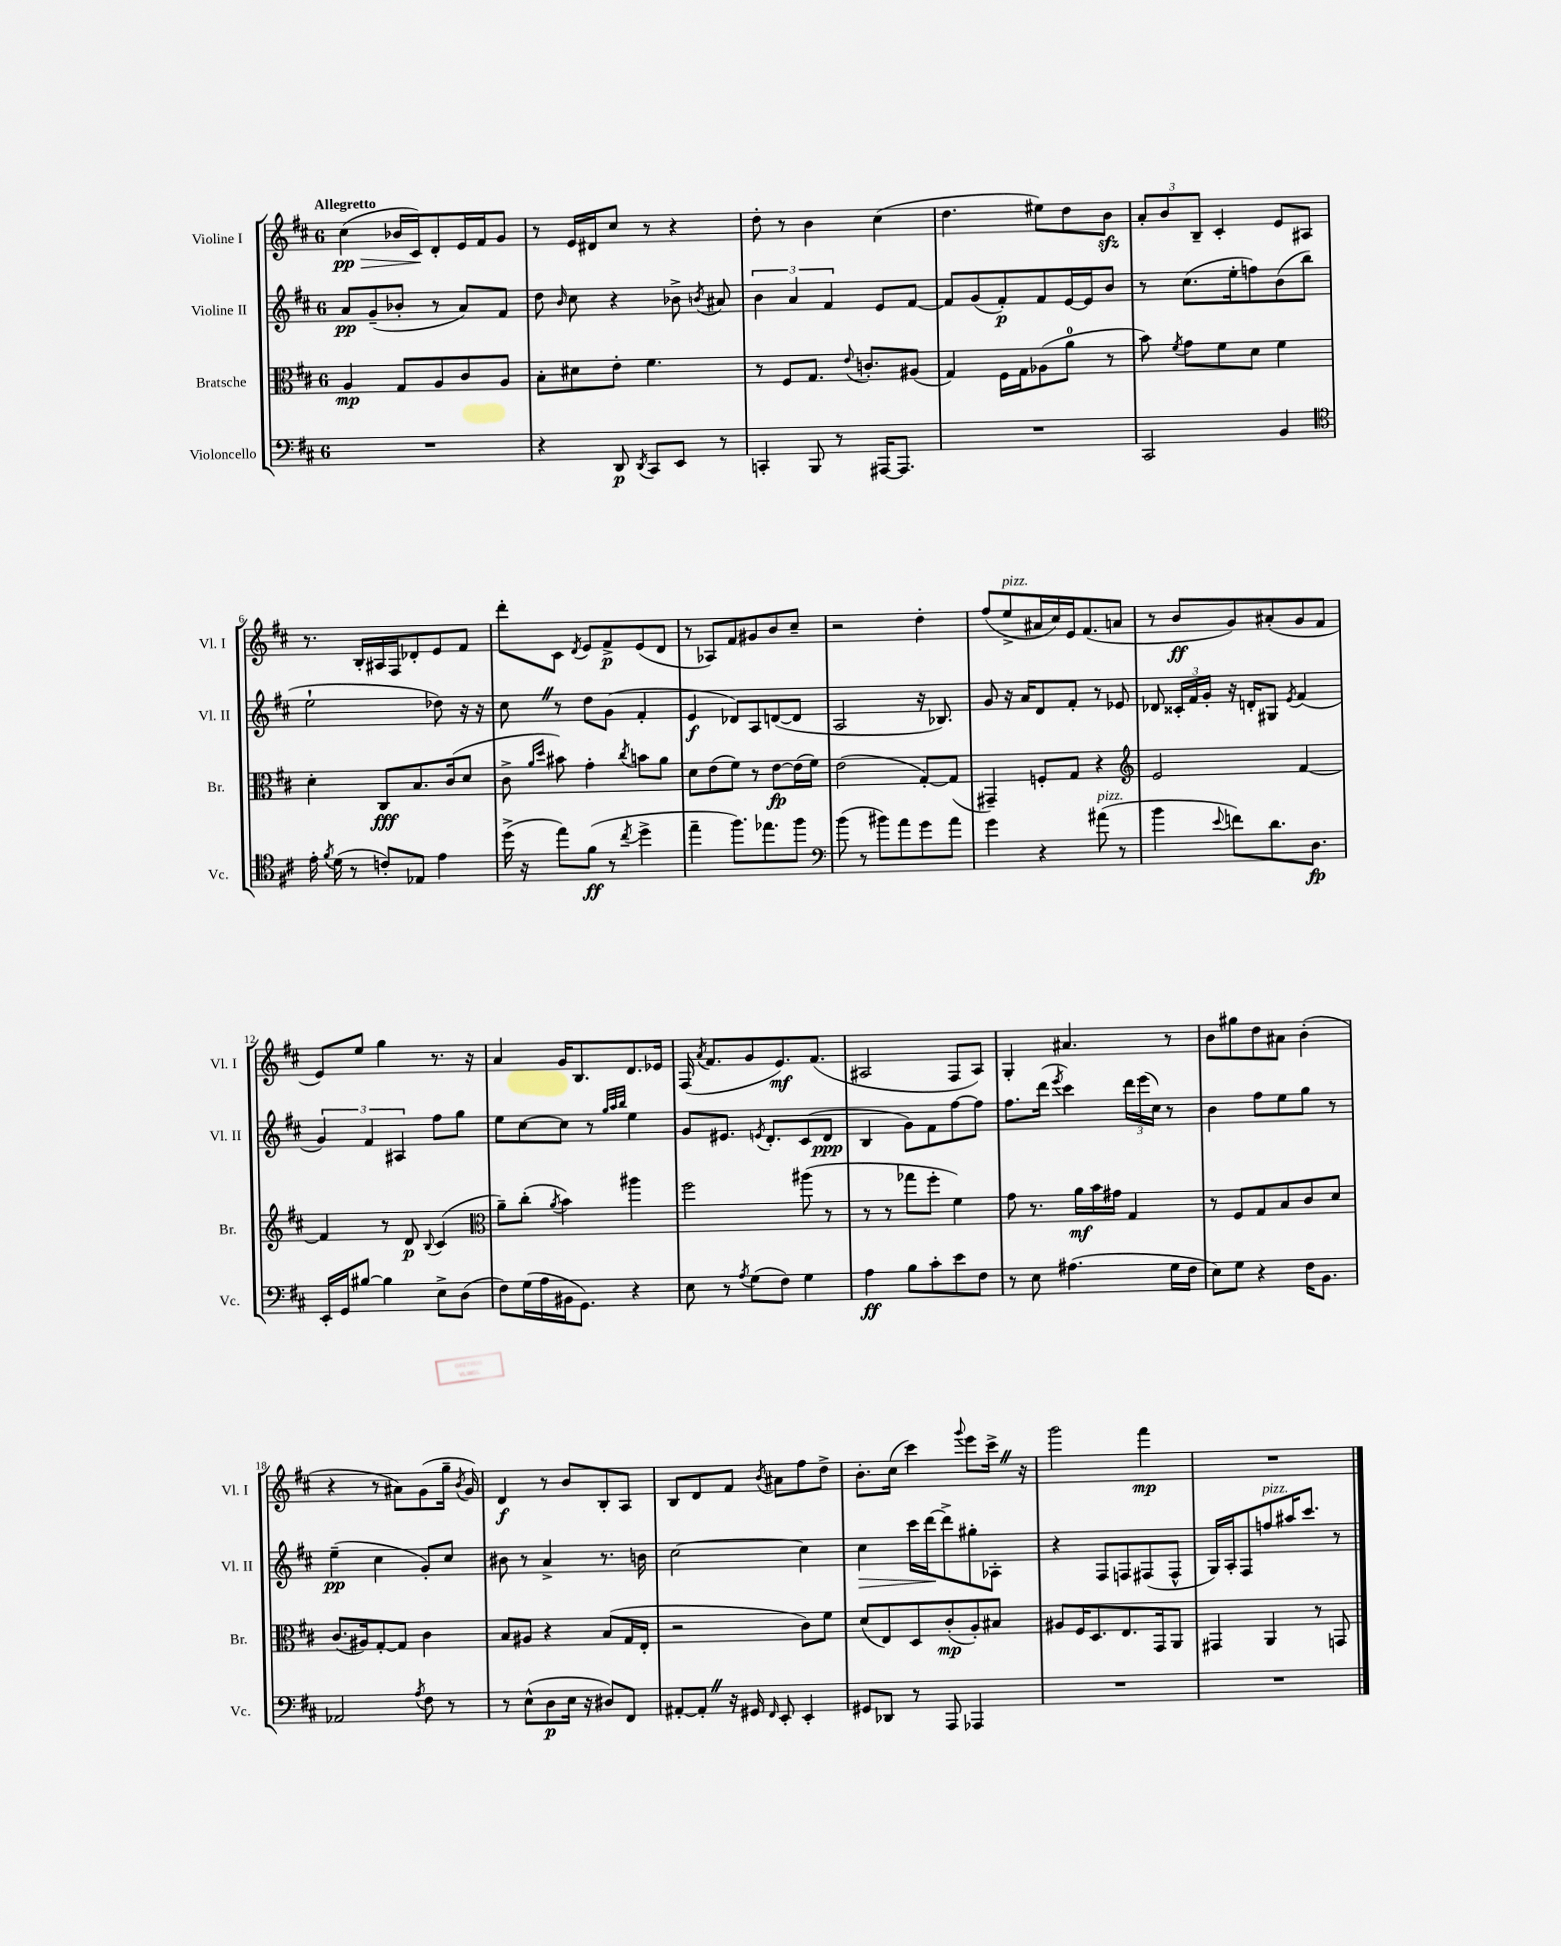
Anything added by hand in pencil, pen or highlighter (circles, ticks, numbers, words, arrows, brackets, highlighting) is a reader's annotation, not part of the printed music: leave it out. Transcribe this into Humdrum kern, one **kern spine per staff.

**kern	**kern	**kern	**kern
*staff4	*staff3	*staff2	*staff1
*clefF4	*clefC3	*clefG2	*clefG2
*k[f#c#]	*k[f#c#]	*k[f#c#]	*k[f#c#]
*M6/8	*M6/8	*M6/8	*M6/8
2.r	4A	8a	(4cc#
.	.	(8g~	.
.	8G	8b-'	16b-
.	.	.	16c#)
.	8A	8r	8d'
.	8c#	8a)	16e
.	.	.	16f#
.	8A	8f#	8g
=	=	=	=
4r	8B'	8dd	8r
.	.	16qqb	.
.	8d#	8cc#	16e
.	.	.	16d#
8DD	8e'	4r	8cc#
8qDD	.	.	.
8CC#	4.f#	.	8r
8EE	.	8b-^	4r
.	.	8qb	.
8r	.	8a#	.
=	=	=	=
4CC'	8r	6b	8dd'
.	8F#	.	8r
.	.	6a	.
8BBB	8.G	.	4b
.	.	6f#	.
8r	.	.	.
.	8qqe	.	.
.	8.c'	.	.
[16AAA#	.	8e	(4cc#
8.AAA#]	.	.	.
.	(8A#	[8f#	.
=	=	=	=
2.r	4G)	8f#]	4.dd
.	.	(8g	.
.	16F#	8f#')	.
.	16G	.	.
.	(8A-	8f#	8ee#)
.	8a	[16e	8dd
.	.	16e]	.
.	8r	8b	8b
=	=	=	=
2CC#	8b)	8r	12a'
.	.	.	12b
.	8qf#	.	.
.	8g	(8.cc#	.
.	.	.	12B~
.	8f#	.	4c#'
.	.	16ee'	.
.	8d	8ff)	.
4BB	4f#	(8b	8e
.	.	8bb	8A#
=	=	=	=
*clefC4	*	*	*
16e'	4d'	2ee`	8.r
8qf#	.	.	.
(16d	.	.	.
8r	.	.	.
.	.	.	16B'
8c')	8C#	.	16A#
.	.	.	16F#
8E-	8.B	.	8d-'
4e	.	8dd-)	8e
.	(16c#	.	.
.	8d	16r	8f#
.	.	16r	.
=	=	=	=
(16dd^	8c#^	8cc#	8ddd'
16r	.	.	.
.	16qqa	.	.
.	16qqdd	.	.
8ee)	8b#)	8r	8c#
.	.	.	8qd
(8f#	4g'	8dd	8e
8r	.	(8g	8f#^
8qcc#	8qcc#	.	.
4dd^	8b	4f#'	(8e
.	8a	.	8d
=	=	=	=
4ee~	8d	4e	8r
.	(8e	.	8A-)
8.ff#)	8f#)	8d-)	8f#
.	8r	8A	8g#
8.ee-	.	.	.
.	[8e	([8d	8b
8ff#	(16e]	8d]	8cc#~
.	16f#)	.	.
=	=	=	=
*clefF4	*	*	*
(8b	(2e	2A	2r
8r	.	.	.
8b#)	.	.	.
8a	.	.	.
8g	[8G')	16r	4dd'
.	.	8.B-)	.
8a	(8G]	.	.
=	=	=	=
4g	4GG#~)	8g	(8ff#
.	.	16r	8ee^
.	.	16a	.
4r	8F'	8d	16a#
.	.	.	16cc#)
.	8G	8f#'	16e
.	.	.	(8.f#
(8a#	4r	8r	.
8r	.	8e-	8a
=	=	=	=
*	*clefG2	*	*
4b	2e	8d-	8r
.	.	24c##'	8b
.	.	24f#	.
.	.	24g'	.
8qqe	.	.	.
8f)	.	16r	8g)
.	.	16d'	.
8.d	.	8G#	(8a#'
.	.	8qe	.
.	[4f#	(4f#	8g
8.D	.	.	.
.	.	.	8f#
=	=	=	=
16EE'	4f#]	6g)	8e)
16GG	.	.	.
[8B#	.	.	8ee
.	.	6f#	.
4B#]	8r	.	4gg
.	.	6A#	.
.	8d	.	.
.	8qqB	.	.
8E^	(4c#	8ff#	8.r
(8D	.	8gg	.
.	.	.	16r
=	=	=	=
*	*clefC3	*	*
8F#)	8a~)	8ee	4a
(16G	(8cc#'	[8cc#	.
16A	.	.	.
.	8qa	.	.
16BB#	4b)	8cc#]	16g
8.GG)	.	.	8.B
.	.	8r	.
.	.	32qqgg	.
.	.	32qqaa	.
.	.	32qqbb	.
4r	4aa#	4ee	8.d
.	.	.	16e-
=	=	=	=
8E	2ff#	8g	(16F#
.	.	.	8qa
.	.	.	8.f#
8r	.	8.e#	.
8qA	.	.	.
(8G	.	.	8g
.	.	8qe	.
.	.	8.d'	.
8F#)	.	.	8.e)
4G	(8aa#	(8c#	.
.	.	.	(8.f#
.	8r	8d	.
=	=	=	=
4A	8r	4B	2A#
.	8r	.	.
8B	8gg-	8g)	.
8c#'	8ff#'	8f#	.
8e	4f#)	[8ff#	8F#
8F#	.	8ff#]	8A#)
=	=	=	=
8r	8g	8.ff#	4G'
8E	8.r	.	.
.	.	(16ddd	.
.	.	8qeee	.
(4.A#	.	4ccc#)	4.a#
.	16a	.	.
.	16b	.	.
.	16g#	.	.
.	4G	24ddd	.
.	.	(24eee	.
.	.	24cc#)	.
16G	.	8r	8r
16F#	.	.	.
=	=	=	=
8E)	8r	4b	8b
8G	8F#	.	8gg#
4r	8G	8ff#	8dd
.	8B	8ee	8a#
16F#	8c#	8gg	(4b'
8.BB	.	.	.
.	8d	8r	.
=	=	=	=
2AA-	(8.c#	(4ee~	4r
.	16A#)	.	.
.	[8G'	4cc#	8r
.	8G]	.	8a#)
8qA	.	.	.
8F#	4c#	8g')	(8g
8r	.	8cc#	16gg~
.	.	.	8qb
.	.	.	16g)
=	=	=	=
8r	8B	8b#	4d
(8E^^	8A#	8r	.
8D	4r	4a^	8r
16E	.	.	8b
16r	.	.	.
8D#)	(8B	8.r	8B'
8FF#	16G	.	8A
.	16E'	16b	.
=	=	=	=
[8AA#'	2r	[2cc#	8B
8AA#']	.	.	8d
16r	.	.	8f#
16GG#	.	.	.
16qqFF#	.	.	8qb
8EE'	.	.	8a#
4EE'	8c#)	4cc#]	8ff#
.	8f#	.	8dd^
=	=	=	=
8GG#	(8d	4cc#	8.b'
8DD-	8E)	.	.
.	.	.	(16cc#
8r	8D	16ccc#	4ccc#)
.	.	[16ddd	.
8AAA	(8c#'	8ddd^]	.
.	.	.	8qqggg
4AAA-	8A')	8gg#'	8eee
.	8B#	8A-'	16ccc#^
.	.	.	16r
=	=	=	=
2.r	8A#	4r	2ggg
.	16F#	.	.
.	8.D	.	.
.	.	8F#	.
.	8.E	8F	.
.	.	(8F#	4fff#
.	16GG	.	.
.	8AA	8F#^^	.
=	=	=	=
2.r	4GG#	16G)	2.r
.	.	16A'	.
.	.	8F#	.
.	4AA	8ff	.
.	.	16aa#	.
.	.	8.ccc#	.
.	8r	.	.
.	8GG	8r	.
==	==	==	==
*-	*-	*-	*-
